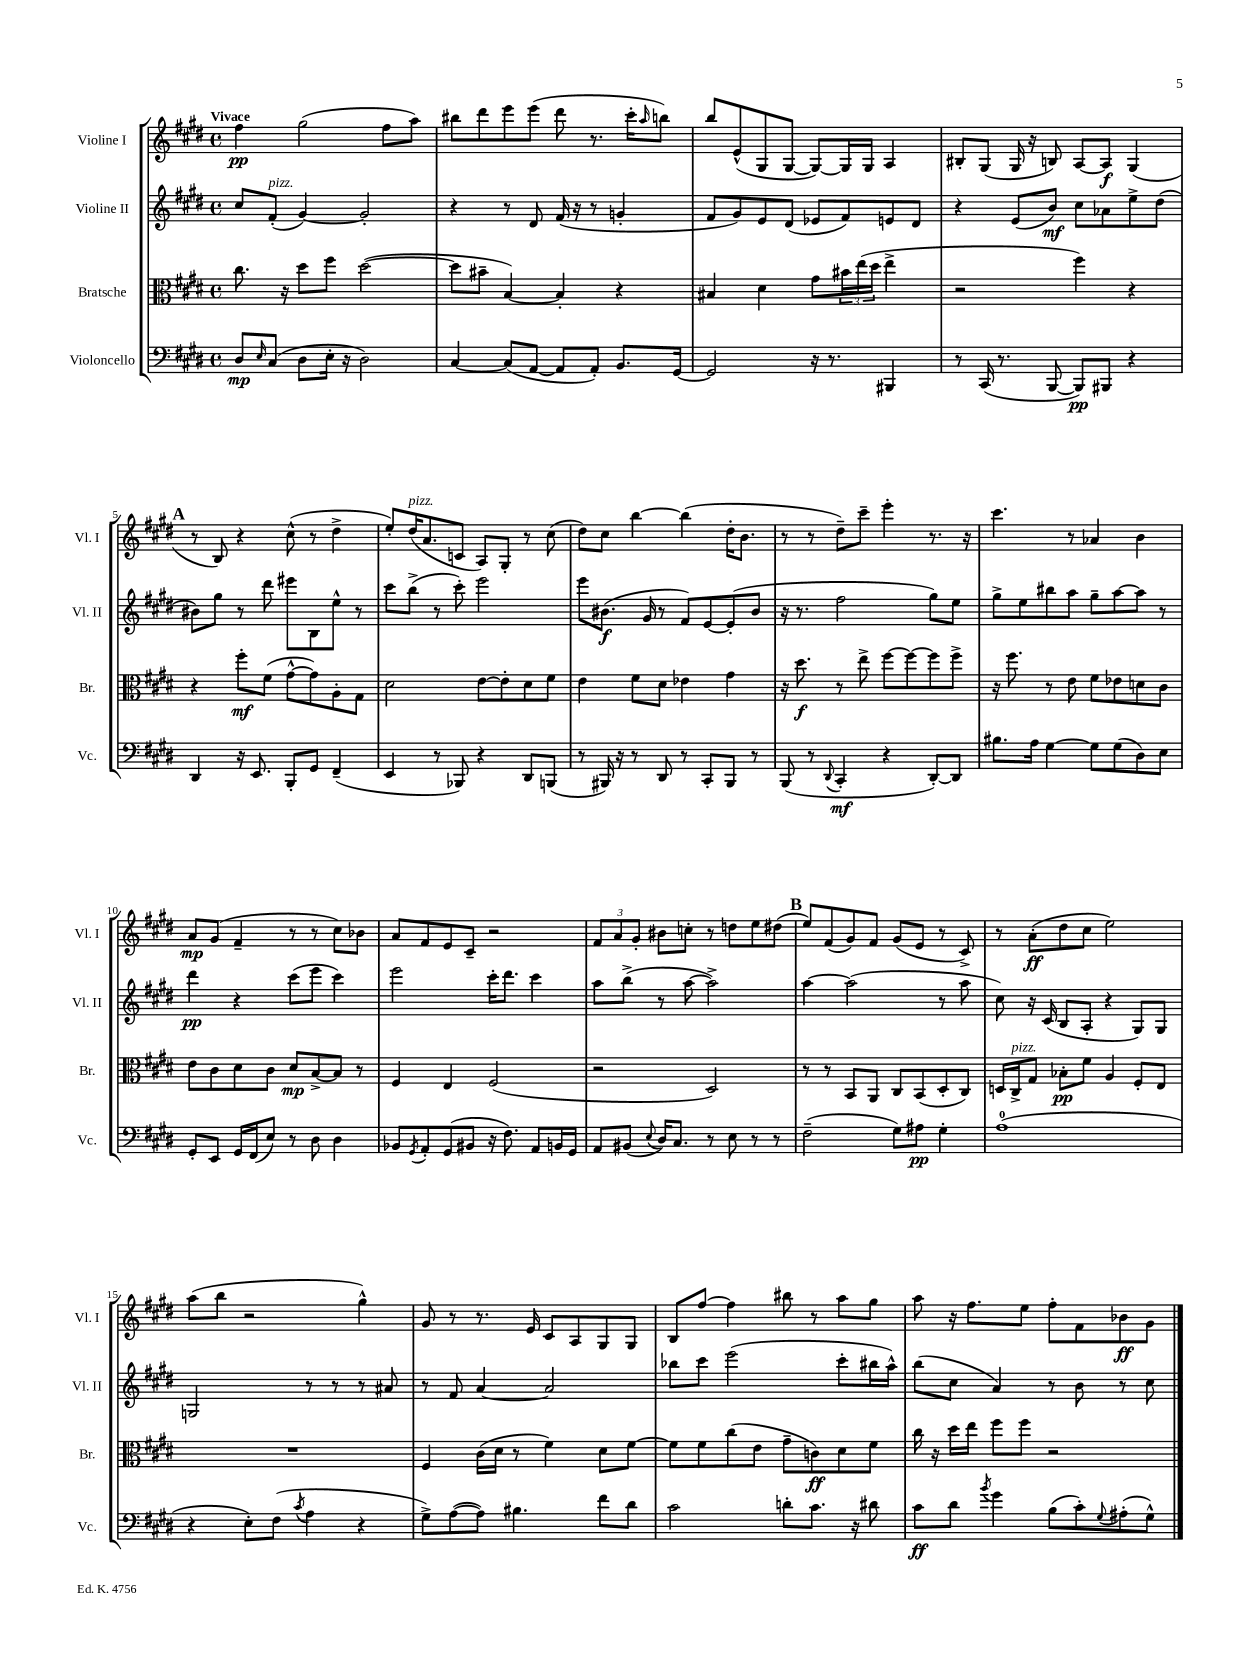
<<
\new StaffGroup <<
\new Staff = "s0" \with { instrumentName = "Violine I" shortInstrumentName = "Vl. I" } {
    \clef treble \key e \major \defaultTimeSignature \time 4/4 \tempo "Vivace"
    fis''4\pp gis''2( fis''8 a''8) |
    bis''8 dis'''8 e'''8 e'''8( dis'''8 r8. cis'''16-. \grace { a''16 } b''8) |
    b''8 e'8-^( gis8 gis8~ gis8~) gis16 gis16 a4 |
    bis8-. gis8( gis16 r16 b8) a8~ a8\f gis4( |
    \mark \markup { \bold "A" } r8 b8) r4 cis''8-^( r8 dis''4-> |
    e''8-.) dis''16^\markup { \italic "pizz." }( a'8. c'8 a8) gis8-. r8 cis''8( |
    dis''8) cis''8 b''4~ b''4( dis''16-. b'8. |
    r8 r8 dis''8--) cis'''8-- e'''4-. r8. r16 |
    cis'''4. r8 aes'4 b'4 |
    a'8\mp gis'8( fis'4-- r8 r8 cis''8) bes'8 |
    a'8 fis'8 e'8 cis'8-- r2 |
    \tuplet 3/2 { fis'8 a'8 gis'8-. } bis'8 c''8-. r8 d''8 e''8 dis''8( |
    \mark \markup { \bold "B" } e''8) fis'8( gis'8) fis'8 gis'8( e'8 r8 cis'8->) |
    r8 a'8-.\ff( dis''8 cis''8 e''2) |
    a''8( b''8 r2 gis''4-^) |
    gis'8 r8 r8. e'16 cis'8 a8 gis8 gis8 |
    b8 fis''8~ fis''4 bis''8 r8 a''8 gis''8 |
    a''8 r16 fis''8. e''8 fis''8-. fis'8 bes'8\ff gis'8 \bar "|." |
}
\new Staff = "s1" \with { instrumentName = "Violine II" shortInstrumentName = "Vl. II" } {
    \clef treble \key e \major \defaultTimeSignature \time 4/4
    cis''8 fis'8-.^\markup { \italic "pizz." }( gis'4~) gis'2-. |
    r4 r8 dis'8 fis'16( r16 r8 g'4-. |
    fis'8 gis'8) e'8 dis'8( ees'8 fis'8) e'8 dis'8 |
    r4 e'8( b'8\mf) cis''8 aes'8 e''8-> dis''8( |
    \mark \markup { \bold "A" } bis'8) gis''8 r8 dis'''8 eis'''8 b8 e''8-^ r8 |
    cis'''8 b''8->( r8 cis'''8-.) e'''2 |
    e'''8 bis'8.\f( gis'16 r8 fis'8) e'8~ e'8-.( bis'8 |
    r16 r8. fis''2 gis''8) e''8 |
    gis''8-> e''8 bis''8 a''8 gis''8-- a''8~ a''8 r8 |
    dis'''4\pp r4 cis'''8( e'''8 cis'''4) |
    e'''2 cis'''16-. dis'''8. cis'''4 |
    a''8 b''8->( r8 a''8~ a''2->) |
    \mark \markup { \bold "B" } a''4~ a''2( r8 a''8 |
    cis''8) r16 cis'16( b8 a8-. r4 gis8) gis8 |
    g2 r8 r8 r8 ais'8 |
    r8 fis'8 a'4~ a'2 |
    bes''8 cis'''8 e'''2( cis'''8-. bis''16 a''16-^) |
    b''8( cis''8 a'4) r8 b'8 r8 cis''8 \bar "|." |
}
\new Staff = "s2" \with { instrumentName = "Bratsche" shortInstrumentName = "Br." } {
    \clef alto \key e \major \defaultTimeSignature \time 4/4
    cis''8. r16 dis''8 fis''8 dis''2~( |
    dis''8 bis'8-- b4~) b4-. r4 |
    bis4 dis'4 gis'8 \tuplet 3/2 { bis'16 e''16( dis''16 } e''4-> |
    r2 fis''4) r4 |
    \mark \markup { \bold "A" } r4 fis''8-.\mf fis'8( gis'8~-^ gis'8) a8-. gis8 |
    dis'2 e'8~ e'8-. dis'8 fis'8 |
    e'4 fis'8 dis'8 ees'4 gis'4 |
    r16 dis''8.\f r8 e''8-> fis''8~ fis''8~ fis''8 fis''8-> |
    r16 fis''8. r8 e'8 fis'8 ees'8 d'8 cis'8 |
    e'8 cis'8 dis'8 cis'8 dis'8\mp b8~-> b8 r8 |
    fis4 e4 fis2( |
    r2 dis2) |
    \mark \markup { \bold "B" } r8 r8 b,8 a,8 cis8 b,8( dis8-. cis8) |
    d16 cis16->^\markup { \italic "pizz." } gis8 bes8-.\pp fis'8 a4 fis8-. e8 |
    R1 |
    fis4 cis'16( dis'16 r8 fis'4) dis'8 fis'8~ |
    fis'8 fis'8 cis''8( e'8 gis'8-- c'8\ff) dis'8 fis'8 |
    cis''16 r16 dis''16 e''16 fis''8 fis''8 r2 \bar "|." |
}
\new Staff = "s3" \with { instrumentName = "Violoncello" shortInstrumentName = "Vc." } {
    \clef bass \key e \major \defaultTimeSignature \time 4/4
    dis8\mp \grace { e16 } cis8( dis8 e16-. r16 dis2) |
    cis4~ cis8( a,8~ a,8 a,8-.) b,8. gis,16~ |
    gis,2 r16 r8. bis,,4 |
    r8 cis,16( r8. b,,8~ b,,8\pp) bis,,8 r4 |
    \mark \markup { \bold "A" } dis,4 r16 e,8. b,,8-. gis,8 fis,4--( |
    e,4 r8 bes,,8) r4 dis,8 b,,8( |
    r8 bis,,16) r16 r8 dis,8 r8 cis,8-. bis,,8 r8 |
    b,,8( r8 \appoggiatura { dis,8 } cis,4-.\mf r4 dis,8~-.) dis,8 |
    bis8. a16 gis4~ gis8 gis8( dis8) e8 |
    gis,8-. e,8 gis,16 fis,16( e8) r8 dis8 dis4 |
    bes,8 \acciaccatura { gis,8 } a,8-. gis,8( bis,8 r16 fis8.) a,8 b,16 gis,16 |
    a,8 bis,8( \appoggiatura { e8 } dis16) cis8. r8 e8 r8 r8 |
    \mark \markup { \bold "B" } fis2--( gis8) ais8\pp gis4-. |
    a1-0( |
    r4 e8-.) fis8( \acciaccatura { cis'8 } a4 r4 |
    gis8->) a8~( a8) bis4. fis'8 dis'8 |
    cis'2 d'8-. cis'8. r16 dis'8 |
    cis'8\ff dis'8 \acciaccatura { b'8 } gis'4 b8( cis'8-.) \appoggiatura { gis8 } ais8-.( gis8-^) \bar "|." |
}
>>
>>
